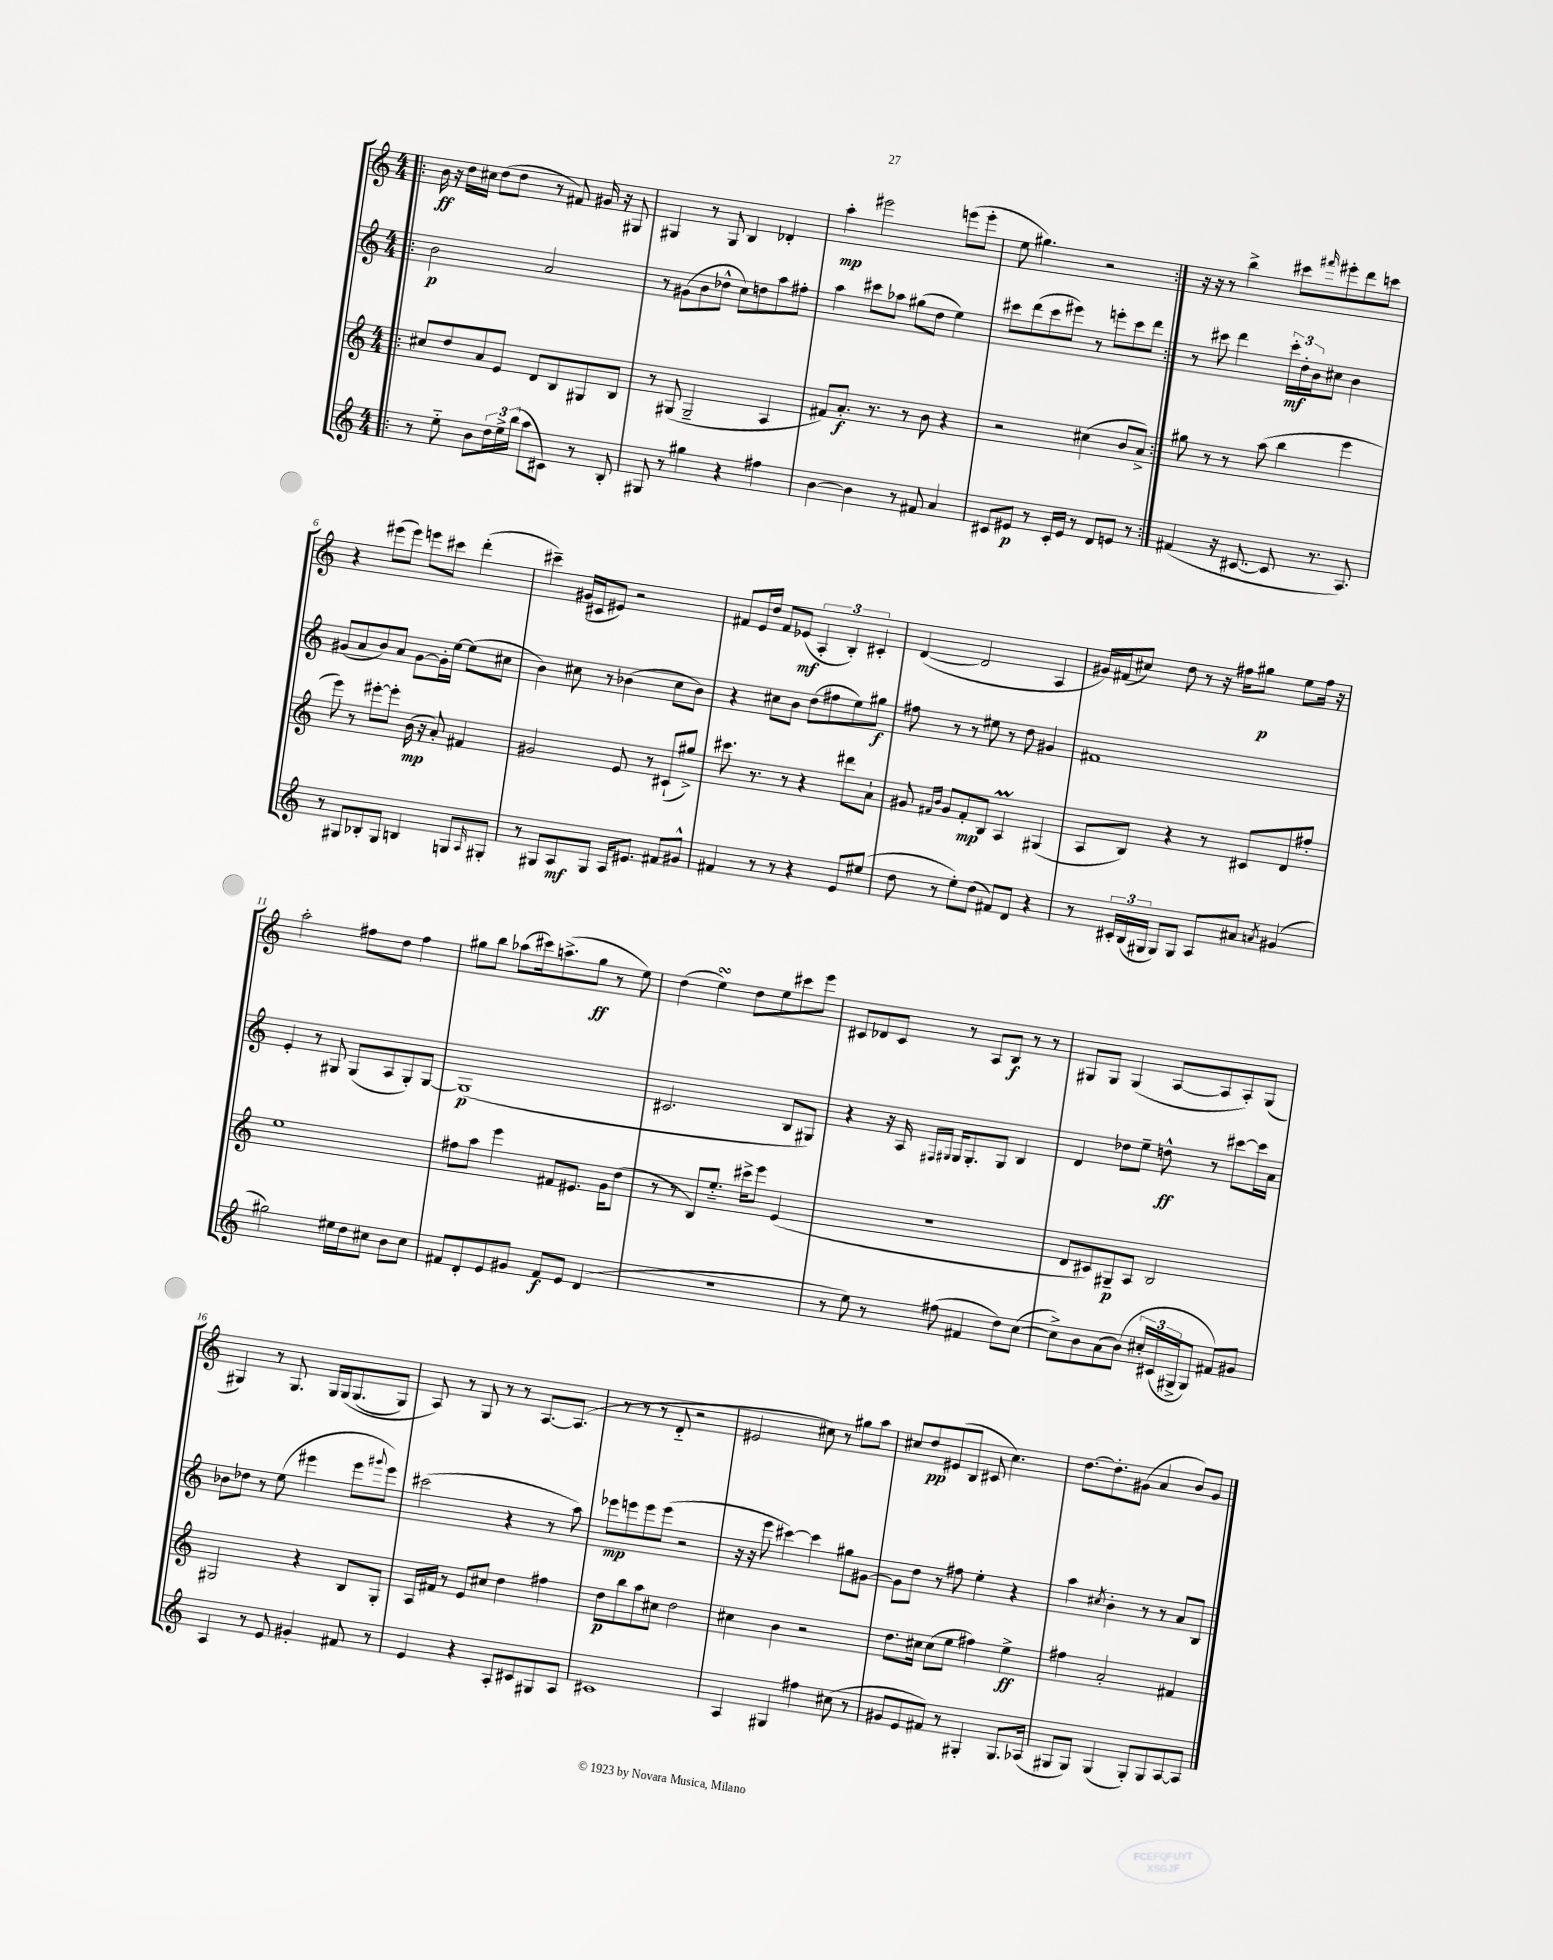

**kern	**kern	**kern	**kern
*staff4	*staff3	*staff2	*staff1
*clefG2	*clefG2	*clefG2	*clefG2
*k[]	*k[]	*k[]	*k[]
*M4/4	*M4/4	*M4/4	*M4/4
=!|:	=!|:	=!|:	=!|:
8r	8cc#	2b	16b
.	.	.	16r
8ee'~	8dd	.	16dd
.	.	.	16cc#
8b	8a	.	(8dd
24dd	8e	.	8dd
24ee^	.	.	.
(24bb	.	.	.
8aa	8d	2a	8r
8c#)	8B	.	8f#)
8r	8G#	.	16g#
.	.	.	16r
8B'	8B	.	8G#
=	=	=	=
8G#	8r	8r	4G#
8r	(8G#	(8g#	.
4gg#	2G#~	8b	8r
.	.	8dd-^^	8G#
4r	.	8cc)	4B
.	.	8dd	.
4ff#	4A	8aa	4d-'
.	.	8ff#'	.
=	=	=	=
[4b	8f#)	4aa	4aa'
.	8.a'	.	.
4b]	.	8ccc#	2eee#
.	8.r	.	.
.	.	8aa-	.
8r	8r	(8gg#	.
8f#	8b	8dd	.
4a	4r	4ee)	(8eee
.	.	.	8eee'
=	=	=	=
8c#	2r	8ccc#	8ee
8e#	.	(8ddd	4.gg#)
8r	.	8ccc#	.
16c#'	.	8eee#)	.
16e#	.	.	.
8r	(4cc#	8r	2r
8d	.	8eee'	.
8e	8b	8ccc#	.
8r	8a^)	8ddd	.
=:|!	=:|!	=:|!	=:|!
(4f#	8gg#	8r	16r
.	.	.	16r
.	8r	8ccc#	8r
16r	8r	4ddd	4bb^
[8.c#	.	.	.
.	(8aa	.	.
8c#]	4bb	24ccc#'	8ccc#
.	.	24dd'	.
.	.	24b	.
.	.	.	16qqfff#
8.r	.	8cc#	8eee#'
.	4eee	4b	8ddd
8.A)	.	.	.
.	.	.	8ccc
=	=	=	=
8r	8eee)	(8g#	4r
8G#	8r	8a	.
8B-'	[8eee#'	8b)	(8eee#
8G#	8eee#']	8a	8eee#)
4B	(16b	[8g#	8eee
.	16r	.	.
.	8a')	16g#']	8ccc#
.	.	[16ee	.
8G	4f#	(8ee]	(4ddd'
16qqA	.	.	.
8G#'	.	8cc#	.
=	=	=	=
8r	2g#	4b)	4ccc#~)
8G#	.	.	.
8A	.	8cc#	(16g#
.	.	.	16c#
8G#	.	8r	8e#)
16A	8e	(4b-	2r
8.e#	.	.	.
.	8r	.	.
8f#	(8c#`	8cc#	.
8g#^^	8gg#^)	8b-)	.
=	=	=	=
4f#	8.ccc#	4r	8f#
.	.	.	16e
.	8.r	.	16dd
8r	.	8cc#	8f#
8r	8r	8b	(8e-
4r	4r	(8dd	6A'
.	.	8ff#	.
.	.	.	6B')
8e	8ddd#	8ee)	.
.	.	.	6c#'
(8ee#	8a`	8gg#	.
=	=	=	=
8dd	8g#	8ff#	([4d
.	16qqf#	.	.
.	16qqb	.	.
8r	8g#	8r	.
8ee')	8f#'	8r	2d]
(8dd	8B	8ee#	.
8f#)	4A	8r	.
8d	.	8dd	.
4r	(4G#	4g#	4A
=	=	=	=
8r	8A	1f#	16g#)
.	.	.	(16f#
24c#'	8B)	.	8cc#)
(24B	.	.	.
24G#	.	.	.
8G#)	4r	.	8dd
8G#	.	.	8r
8A	8r	.	16r
.	.	.	16ff#
8a#	8c#	.	8gg#
8qa	.	.	.
(4g#	8d	.	8ee
.	8ff#'	.	16ff#
.	.	.	16r
=	=	=	=
2gg#)	1ee	4e'	2aa'
.	.	8r	.
.	.	8G#	.
16ee#	.	(8G#	8ff#
16dd	.	.	.
8cc#	.	8A	8dd
8b	.	8G#')	4ff#
8cc#	.	[8G#	.
=	=	=	=
8f#	8ff#	(1G#]	8gg#
8d'	8aa	.	8bb
8e	4eee	.	(8aa-
8g#	.	.	16ccc#)
.	.	.	(8.aa^
8f#	8f#	.	.
8e	8.e#	.	8gg#
(4d	.	.	8r
.	16g	.	.
.	(8dd	.	8ee)
=	=	=	=
1r	8r	2.c#	(4dd
.	8r	.	.
.	8B)	.	4ee)
.	8.ee'~	.	.
.	.	.	8dd
.	16ccc#^	.	.
.	8eee	.	8ee
.	(4e	8B	8ccc#
.	.	8G#)	8eee
=	=	=	=
8r	1r	4r	8c#
8ee)	.	.	8d-
8r	.	16r	8c#
.	.	16A	.
.	.	16qqF#	.
.	.	16qqG#	.
(8ff#	.	16G#	8r
.	.	8.G#'	.
4f#	.	.	8A
.	.	8G#	8B
8dd)	.	4B	8r
([8cc	.	.	8r
=	=	=	=
8cc^])	8d	4d	8G#
8b	8c#)	.	8G#
(8a	8G#~	8dd-	(4G#
&(8b)	8A	8ee~	.
24cc#'	2B	8dd^^	[8A
(24c#	.	.	.
24G#^	.	.	.
8G#)	.	8r	8A]
8f#&)	.	[8ccc#	8A')
8g#	.	16ccc#]	(8G#
.	.	16a	.
=	=	=	=
4A	2G#	8b-	4G#)
.	.	8dd-	.
8r	.	8r	8r
8e	.	(8ee	8.G#
4g#'	4r	4eee#	.
.	.	.	16G#
.	.	.	&(16G#
.	.	.	(8.G#
8f#	8B	8eee#	.
.	.	8qqggg#	.
8r	8G#'	8eee#)	8G#)
=	=	=	=
4e	16A	(2ccc#	8A&)
.	16f#	.	.
.	8r	.	8r
4r	8e	.	8G
.	8cc#	.	8r
8A'	4dd	4r	8r
8c#	.	.	[8.A
8G#	4ff#	8r	.
.	.	.	(8.A]
8A	.	8aa)	.
=	=	=	=
1c#	8dd	8eee-	8r
.	8bb	8eee	8r
.	8aa	8eee	8r
.	8cc#	(8eee	8d'~
.	2dd	2r	2r
=	=	=	=
4A	4cc#	16r	2e#
.	.	16r	.
.	.	8eee	.
4G#	4b	[4ccc#)	.
4ff#	2r	4ccc#]	8cc#)
.	.	.	8r
(8cc#	.	8gg#	8gg#
8r	.	[8g#	8aa
=	=	=	=
8g#	8.dd	8g#]	8cc#
8e	.	8dd	8dd
.	16cc#	.	.
8f#)	(8cc#	8r	(8e#
8r	8ee	8ff#	8B
4G#'	4ff#)	4ee'	8c#
.	.	.	4.cc#)
8.G#	4ee^	4r	.
(16A-	.	.	.
=	=	=	=
8G#	4ff#	4aa	[8.dd
8G#)	.	.	.
.	.	.	8.dd']
.	.	8qcc#	.
(4G#	2a'	4b'	.
.	.	.	(8g#
8G#')	.	8r	4a
8G#	.	8r	.
[8A	4f#	8a	8b)
8A]	.	8B	8g#
==	==	==	==
*-	*-	*-	*-
